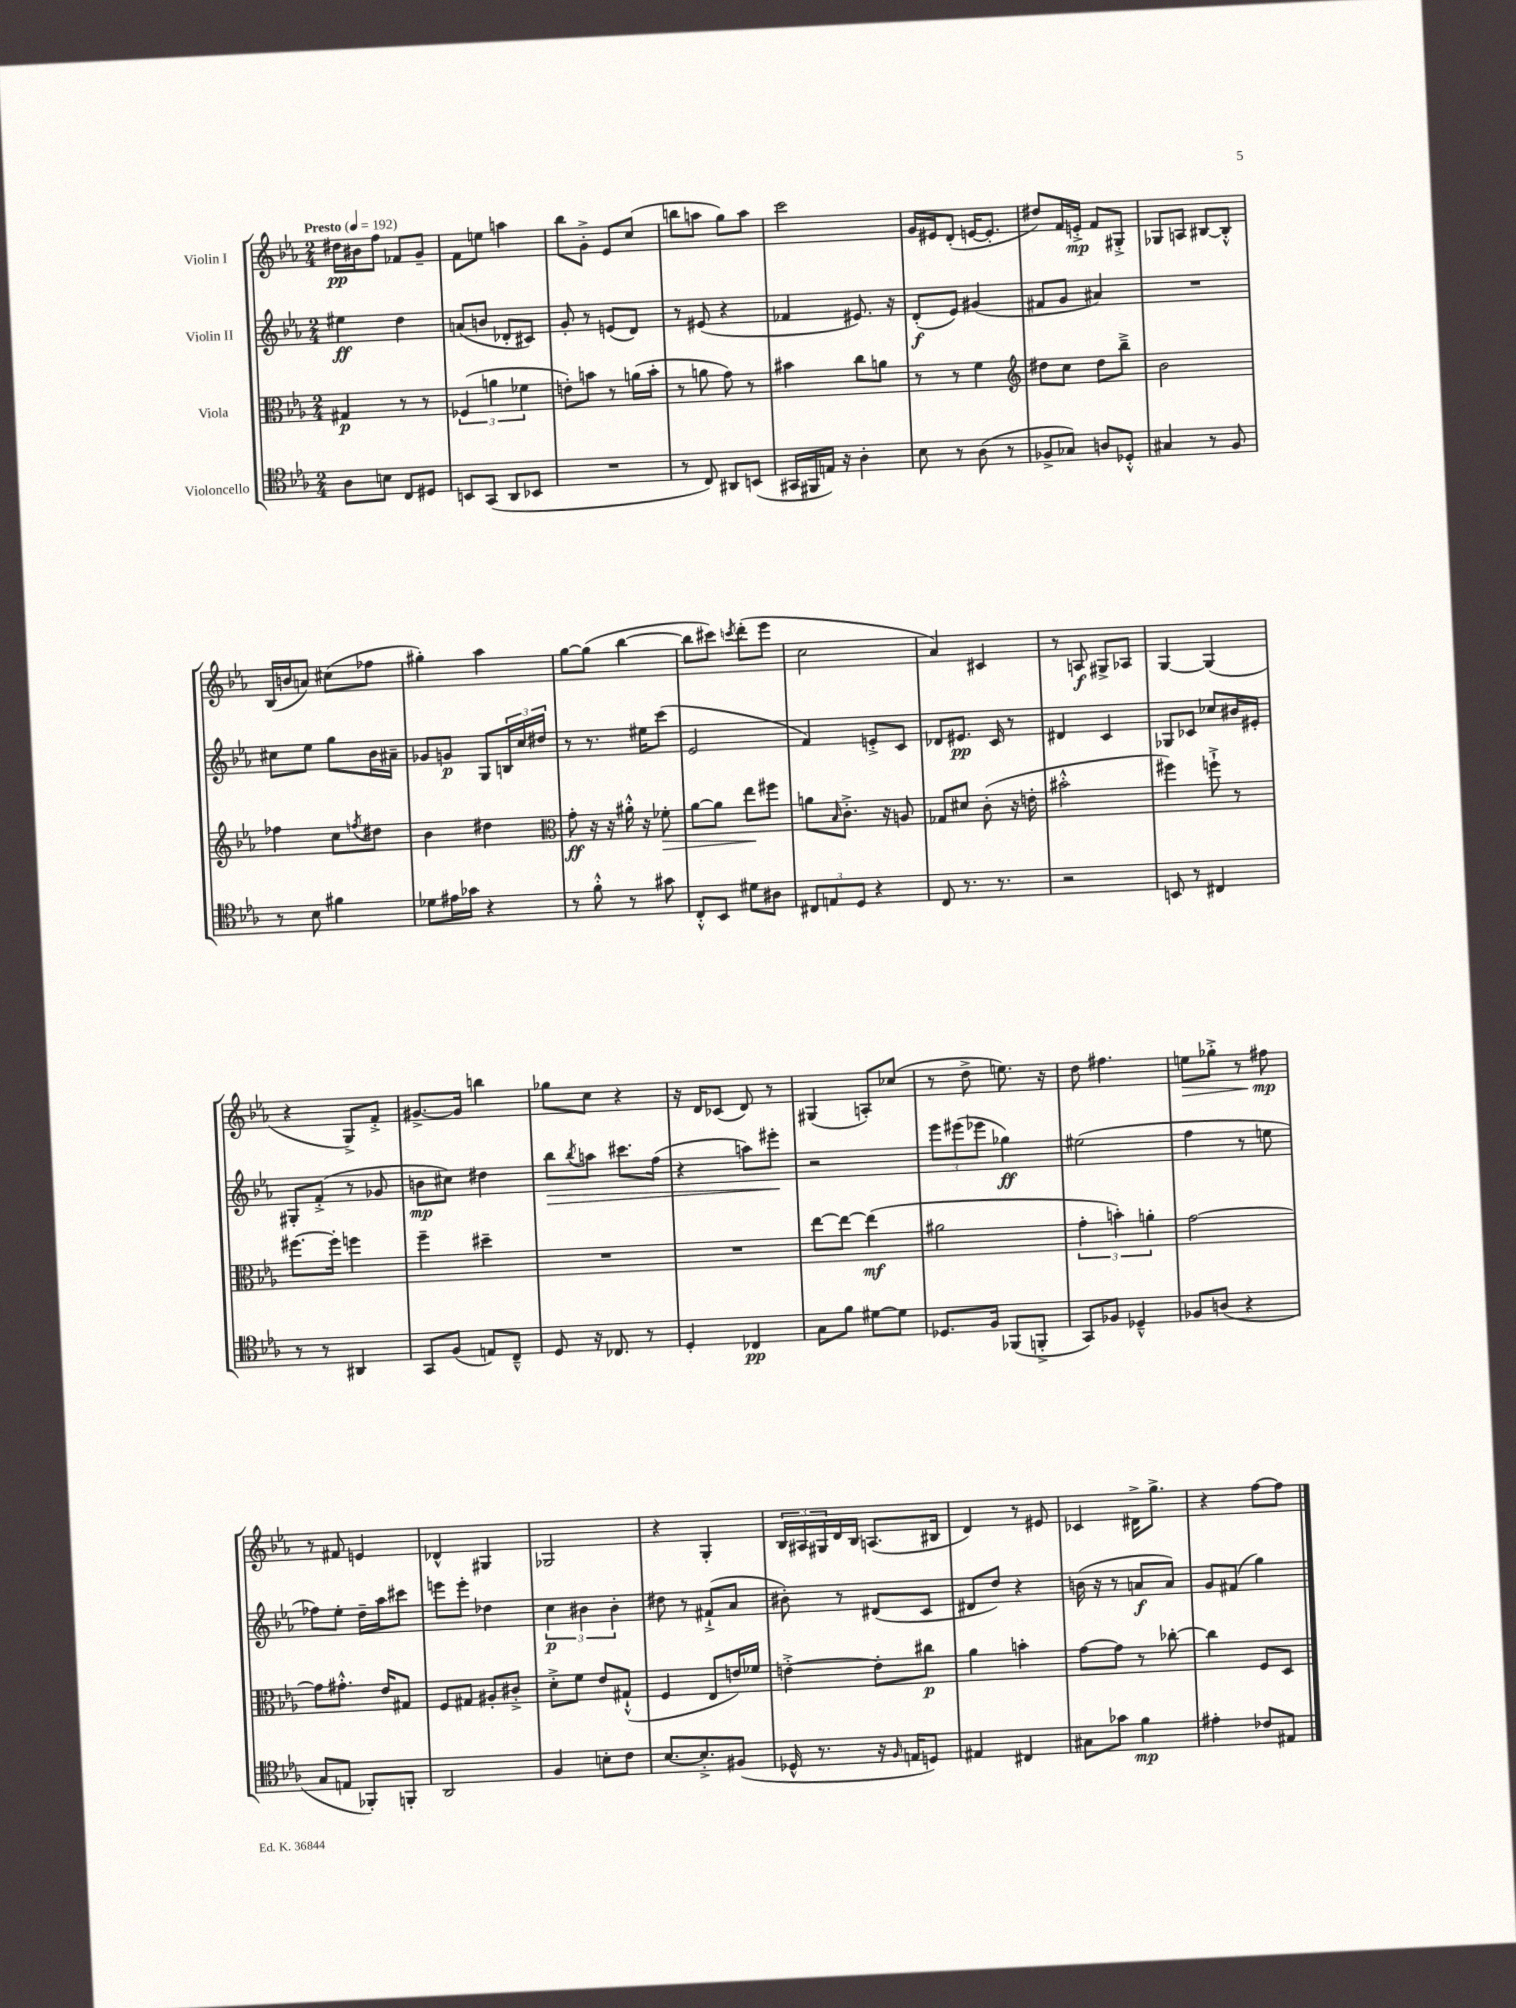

**kern	**kern	**kern	**kern
*staff4	*staff3	*staff2	*staff1
*clefC4	*clefC3	*clefG2	*clefG2
*k[b-e-a-]	*k[b-e-a-]	*k[b-e-a-]	*k[b-e-a-]
*M2/4	*M2/4	*M2/4	*M2/4
*MM192	*MM192	*MM192	*MM192
8A-	4G#	4ee#	16dd#
.	.	.	16b#
8B	.	.	8ff
8C	8r	4dd	8f-
8D#	8r	.	8g~
=	=	=	=
8BB	(6F-	(8a	8f
(8GG	.	8b	8ee
.	6a	.	.
8AA-	.	8d-'	4aa
.	6f-	.	.
8BB-	.	8c#)	.
=	=	=	=
2r	8e')	8g'	8bb-
.	8b	8r	8g'^
.	8r	(8e	8e-
.	(16a	8d)	(8cc
.	16b'	.	.
=	=	=	=
8r	8r	8r	8bb
8C)	8a	(8e#	8aa
8AA#	8g)	4r	8gg)
(8BB	8r	.	8aa
=	=	=	=
16GG#	4b#	4f-	2ccc
16FF#	.	.	.
16E)	.	.	.
16r	.	.	.
4A-'	8cc	8.e#)	.
.	8a	.	.
.	.	16r	.
=	=	=	=
8B-	8r	(8d'	16g
.	.	.	16e#
8r	8r	8e-)	(8d'
(8A-	4f	(4g#	[16e
.	.	.	8.e']
8r	.	.	.
=	=	=	=
*	*clefG2	*	*
8F-^	8dd#	8f#	8dd#)
8G-)	8cc	8g	16f
.	.	.	16e'^
8A	8dd#	4a#)	8f
8D-'^^	8bb-~^	.	8G#'^
=	=	=	=
4G#	2b-	2r	8G-
.	.	.	8A
8r	.	.	[8B#
8F	.	.	8B#'^^]
=	=	=	=
8r	4ff-	8cc#	(16B-
.	.	.	16b
8B-	.	8ee-	8a)
4f#	8cc	8gg	(8cc#
.	8qff	.	.
.	8dd#	16b-	8ff-
.	.	16a#~	.
=	=	=	=
8d-	4b-	8g-	4gg#')
16e#	.	8g	.
16g-	.	.	.
4r	4dd#	8G	4aa-
.	.	24B	.
.	.	24cc	.
.	.	24dd#	.
=	=	=	=
*	*clefC3	*	*
8r	8g'	8r	[8gg
8f'^^	16r	8.r	(8gg]
.	16r	.	.
8r	16a#'^^	.	[4bb-
.	16r	16ee#	.
8g#	8f-'	(8ccc	.
=	=	=	=
8C'^^	[8a-	2e-	8bb-]
8BB-	8a-]	.	8ccc#)
.	.	.	8qccc
8d#	8ee-	.	(8ddd'
8A#	8ff#	.	8eee-
=	=	=	=
12C#	8a	4f)	2cc
12E	.	.	.
.	16qqB-	.	.
.	8.c'^	.	.
12D	.	.	.
4r	.	8e'^	.
.	16r	.	.
.	8A	8c	.
=	=	=	=
8C	8G-	8d-	4a-)
8.r	8d#	8.e#	.
.	(8c'	.	4c#
8.r	.	16c	.
.	16r	8r	.
.	16e'	.	.
=	=	=	=
2r	2b#'^^	4d#	8r
.	.	.	8A
.	.	4c	8G#^
.	.	.	8A-
=	=	=	=
8BB	4ff#)	8G-	[4G
8r	.	8c-	.
4C#	8ff`^	8cc-	(4G]
.	8r	16b#	.
.	.	16e#'	.
=	=	=	=
8r	[8.ff#	8G#'	4r
8r	.	(8f'^	.
.	16ff#']	.	.
4AA#	4ff	8r	8G^)
.	.	8g-	8f'^
=	=	=	=
8GG	4ff~	8b	[8.g#^
(8F	.	8cc#)	.
.	.	.	16g#]
8E)	4dd#~	4dd#	4bb
8C~^^	.	.	.
=	=	=	=
8D	2r	8bb-	8gg-
.	.	8qbb-	.
16r	.	8aa	8cc
8.C-	.	.	.
.	.	8.ccc#	4r
8r	.	.	.
.	.	(16ff	.
=	=	=	=
4D'	2r	4r	16r
.	.	.	16d
.	.	.	(8c-
4C-	.	8aa)	8d)
.	.	8eee#'	8r
=	=	=	=
8G	[8ee-	2r	(4G#
8f	8ee-_	.	.
[8d#	(4ee-]	.	8A')
8d#]	.	.	(8cc-
=	=	=	=
8.D-	2a#	12eee-	8r
.	.	(12eee#	.
.	.	.	8dd^
.	.	12eee-	.
16F	.	.	.
(8FF-	.	4gg-)	8.ee)
8FF'^	.	.	.
.	.	.	16r
=	=	=	=
8GG)	6g'	(2ee#	8dd
8F-	.	.	4.ff#
.	6b')	.	.
4D-~^^	.	.	.
.	6a'	.	.
=	=	=	=
8F-	[2g	4ff	8ee
(8A	.	.	8gg-'^
4r	.	8r	8r
.	.	8ee	8ff#
=	=	=	=
8G	8g]	8ff-)	8r
8E	8.g#'^^	8ee-'	8f#
8FF-')	.	16dd~	4e
.	16e-	16aa-	.
8FF'	8G#	8ccc#	.
=	=	=	=
2AA-	8F	8eee	4d-^^
.	8G#	8eee'	.
.	8A#'	4dd-	4G#
.	8c#'^	.	.
=	=	=	=
4F	8d'^	6cc	2G-
.	8f	.	.
.	.	6b#	.
8B'	8e-	.	.
.	.	6b#'	.
8c	(8G#`^^	.	.
=	=	=	=
[8.B-	4F	8dd#	4r
.	.	8r	.
8.B-'^]	.	.	.
.	8E-	(8f#`^	4G'
(8F#	16e)	8a-	.
.	16f-	.	.
=	=	=	=
16D-^^	[4e'^	8b#')	24B-
.	.	.	24A#
8.r	.	.	.
.	.	.	24G#
.	.	8r	16d
.	.	.	16B-
16r	8e']	(8d#	(8.A
16qqF	.	.	.
16E	.	.	.
8D)	8cc#	8c	.
.	.	.	16B#
=	=	=	=
4E#	4a-	8d#	4d)
.	.	8dd)	.
4C#	4b'	4r	8r
.	.	.	8e#
=	=	=	=
8G#	[8g	(16b	4c-
.	.	16r	.
8g-	8g]	8r	.
4f	8r	8a	16d#^
.	.	.	8.gg^
.	[8cc-'	8a)	.
=	=	=	=
4e#'	4cc-]	8g	4r
.	.	(8f#	.
8c-	8F	4gg)	[8ff
8E#	8D	.	8ff]
==	==	==	==
*-	*-	*-	*-
